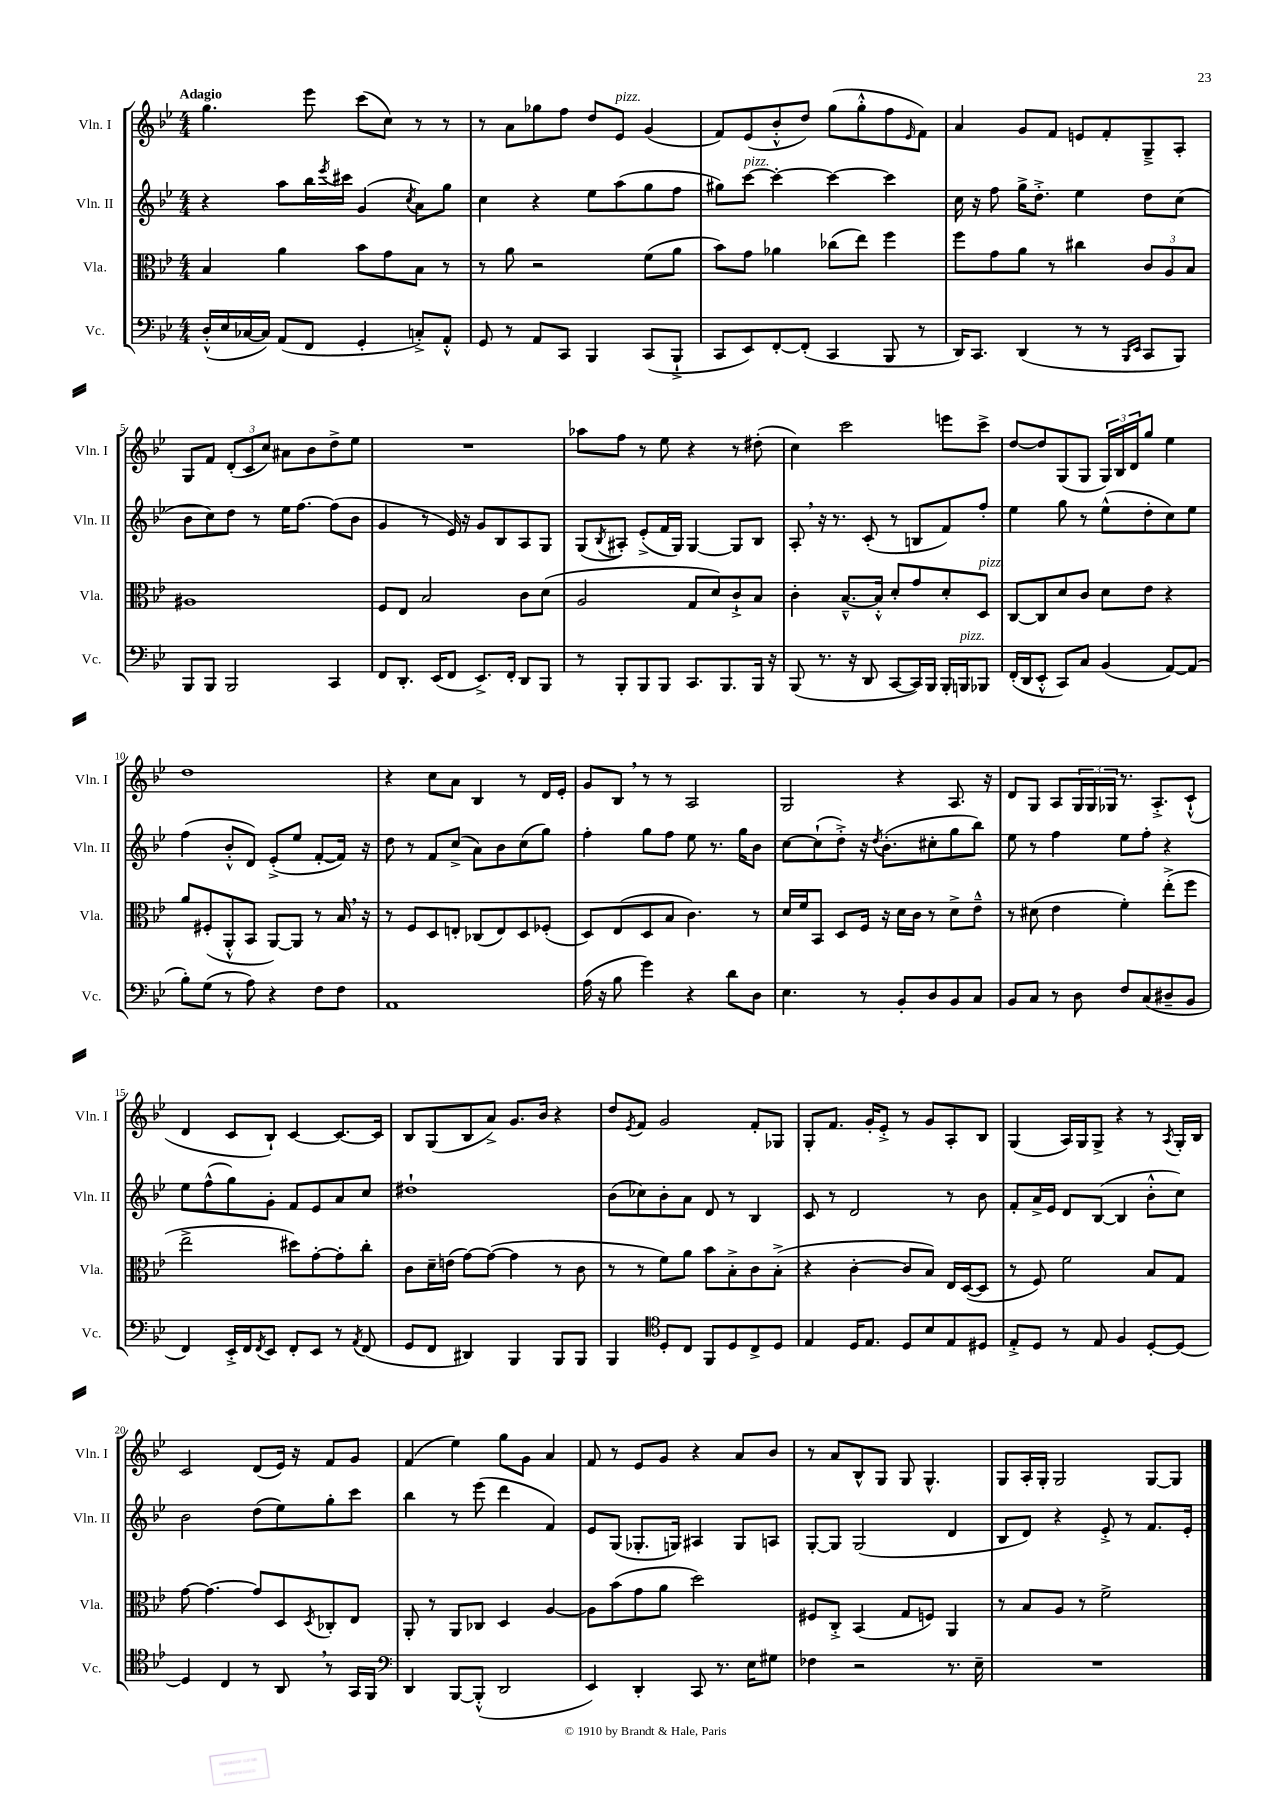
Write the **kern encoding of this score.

**kern	**kern	**kern	**kern
*part4	*part3	*part2	*part1
*staff4	*staff3	*staff2	*staff1
*I"Vc.	*I"Vla.	*I"Vln. II	*I"Vln. I
*I'Vc.	*I'Vla.	*I'Vln. II	*I'Vln. I
*clefF4	*clefC3	*clefG2	*clefG2
*k[b-e-]	*k[b-e-]	*k[b-e-]	*k[b-e-]
*M4/4	*M4/4	*M4/4	*M4/4
=1	=1	=1	=1
!	!	!	!LO:TX:a:B:t=Adagio
(16D'^^/LL	4B-/	4r	4.gg\
16E-/	.	.	.
[16C-X/	.	.	.
16C-/JJ])	.	.	.
(8AA/L	4a\	8aa\L	.
8FF/J	.	16bb-\L	8eee-\
.	.	8qeee-/	.
.	.	16ccc#X\JJ	.
4GG'/	8b-\L	(4g/	(8ccc\L
.	8g\	.	8cc\J)
.	.	8qcc/	.
8Cn'^/L)	8B-\J	8a\L)	8r
8AA'^^/J	8r	8gg\J	8r
=2	=2	=2	=2
8GG/	8r	4cc\	8r
8r	8a\	.	8a\L
8AA/L	2r	4r	8gg-X\
8CC/J	.	.	8ff\J
4BBB-/	.	8ee-\L	8dd/L
!	!	!	!LO:TX:a:i:t=pizz.
.	.	(8aa\	8e-/J
(8CC/L	(8f\L	8gg\	(4g/
8BBB-`^/J	8a\J	8ff\J	.
=3	=3	=3	=3
8CC/L	8b-\L)	8gg#X\L)	8f/L)
!	!	!LO:TX:a:i:t=pizz.	!
8EE-/)	8g\J	[8ccc\J	(8e-/
[8FF'/	4a-X\	4ccc'\_	8b-'^^/
(8FF'/J]	.	.	8dd/J)
4CC/	(8cc-X\L	4ccc\_	(8gg\L
.	8ee-\J)	.	8gg'^^\
8BBB-/	4ff\	4ccc\]	8ff\
.	.	.	16qqe-/
8r	.	.	8f\J)
=4	=4	=4	=4
16DD/KL)	8ff\L	16cc\	4a/
8.CC/J	.	16r	.
.	8g\	8ff\	.
(4DD/	8a\J	16gg^\KL	8g/L
.	.	8.dd'^\J	.
.	8r	.	8f/J
8r	4cc#X\	4ee-\	8en/L
8r	.	.	8f'/
16qqBBB-/LL	.	.	.
16qqEE-/JJ	.	.	.
8CC/L	12c/L	8dd\L	8G~^/
.	12A/	.	.
8BBB-/J)	.	(8cc\J	8A'/J
.	12B-/J	.	.
!!LO:LB:g=z
=5	=5	=5	=5
8BBB-/L	1A#X	8b-\L	8G/L
8BBB-/J	.	8cc\)	8f/J
2BBB-/	.	8dd\J	(12d'/L
.	.	.	12c/
.	.	8r	.
.	.	.	12cc/J)
.	.	16ee-\KL	8a#X\L
.	.	[8.ff\J	.
.	.	.	8b-\
4CC/	.	(8ff\L]	8dd^\
.	.	8b-\J	8ee-\J
=6	=6	=6	=6
8FF/L	8F/L	4g/	1r
8.DD'/J	8E-/J	.	.
.	2B-/	8r	.
(16EE-/KL	.	.	.
8FF/J	.	16e-/)	.
.	.	16r	.
8.EE-^/L)	.	8g/L	.
.	.	8B-/	.
16FF'/Jk	.	.	.
8DD/L	8c\L	8A/	.
8BBB-/J	(8d\J	8G/J	.
=7	=7	=7	=7
8r	2A/	(8G/L	8aa-X\L
.	.	8qB-/	.
8BBB-'/L	.	8A#X'/J)	8ff\J
8BBB-/	.	(8e-'^/L	8r
8BBB-/J	.	16f/L	8ee-\
.	.	16G/JJ)	.
8.CC/L	8G/L	[4G/	4r
.	8d/)	.	.
8.BBB-/	.	.	.
.	8c`^/	8G/L]	8r
16BBB-/Jk	8B-/J	8B-/J	(8dd#X'\
16r	.	.	.
=8	=8	=8	=8
(8BBB-/	4c'\	8A',/	4cc\)
8.r	.	16r	.
.	.	8.r	.
.	[8.B-~^^/L	.	2ccc\
16r	.	.	.
8DD/	.	(8c'/	.
.	16B-'^^/Jk]	.	.
[8CC/L	8d'/L	8r	.
16CC/L])	8g/	8Bn/L	.
16BBB-/JJ	.	.	.
16BBB-'/LL	8d'/	8f/)	8eeen\L
!LO:TX:a:i:t=pizz.	!	!	!
16BBBn/J	.	.	.
!	!LO:TX:a:i:t=pizz.	!	!
8BBB-X/J	8D/J	8ff'/J	8ccc^\J
=9	=9	=9	=9
(16FF'/LL	[8C/L	4ee-\	[8dd/L
16DD/J	.	.	.
8EE-'^^/J	8C/]	.	8dd/]
8CC/L)	8d/	8gg\	(8G/
8C/J	8c/J	8r	8G/J
(4BB-/	8d\L	(8ee-^^\L	24G/LL)
.	.	.	24B-/
.	.	.	24d/J
.	8e-\J	8dd'\	8gg/J
[8AA/L)	4r	8cc\)	4ee-\
(8AA/J]	.	8ee-\J	.
!!LO:LB:g=z
=10	=10	=10	=10
8B-'\L)	8a/L	(4ff\	1dd
(8G\J	(8F#X'/	.	.
8r	8AA'^^/	8b-'^^/L	.
8A\)	8BB-/J	8d/J)	.
4r	[8AA/L)	(8e-'^/L	.
.	8AA/J]	8ee-/J	.
8F\L	8r	[8f'/L	.
8F\J	16B-,/	16f/Jk])	.
.	16r	16r	.
=11	=11	=11	=11
1AA	8r	8dd\	4r
.	8F/L	8r	.
.	8D/	8f/L	8cc\L
.	8En'/J	(8cc^/J	8a\J
.	(8C-X/L	8a\L)	4B-/
.	8E/)	8b-\	.
.	8D/	(8cc\	8r
.	(8F-X'/J	8gg\J)	16d/LL
.	.	.	16e-'/JJ
=12	=12	=12	=12
(16A\	8D/L)	4ff'\	8g/L
16r	.	.	.
8B-\	(8E-/	.	8B-,/J
4g\)	8D/	8gg\L	8r
.	8B-/J	8ff\J	8r
4r	4.c\)	8ee-\	2A/
.	.	8.r	.
8d\L	.	.	.
.	.	16gg\KL	.
8D\J	8r	8b-\J	.
=13	=13	=13	=13
4.E-\	16d/LL	[8cc\L	2G/
.	16f/J	.	.
.	8BB-/J	(8cc`\]	.
.	8D/L	8dd'^\J)	.
8r	16F/Jk	16r	.
.	.	8qdd/	.
.	16r	(8.b-'\L	.
8BB-'/L	16d\LL	.	4r
.	16c\JJ	.	.
8D/	8r	8cc#X'\	.
8BB-/	8d^\L	8gg\	8.A/
8C/J	8e-~^^\J	8bb-\J)	.
.	.	.	16r
=14	=14	=14	=14
8BB-/L	8r	8ee-\	8d/L
8C/J	(8d#X\	8r	8G/J
8r	4e-\	4ff\	8A/L
8D\	.	.	24G/L
.	.	.	24G/
.	.	.	24G-X/JJ
8F/L	4f'\)	8ee-\L	8.r
(8C/	.	8ff'\J	.
.	.	.	8.A'^/L
8D#X~/	(8ee-'^\L	4r	.
8BB-/J	8ff\J	.	(8c`^^/J
!!LO:LB:g=z
=15	=15	=15	=15
4FF/)	2ee-^\	8ee-\L	4d/
.	.	(8ff^^\	.
16EE-'^/LL	.	8gg\)	8c/L
16FF/J	.	.	.
8qFF/	.	.	.
8EE-/J	.	8g'\J	8B-`/J)
8FF'/L	8dd#X\L)	8f/L	[4c/
8EE-/J	[8g'\	8e-/	.
8r	8g'\]	8a/	8.c/L_
8qAA/	.	.	.
(8FF/	8cc'\J	8cc/J	.
.	.	.	16c/Jk]
=16	=16	=16	=16
8GG/L	8c\L	1dd#X`	8B-/L
8FF/J	16d~\L	.	(8G/
.	(16en\JJ	.	.
4DD#X/)	[8g\L)	.	8B-/
.	(8g\J_	.	8a^/J)
4BBB-/	4g\]	.	8.g/L
.	.	.	16b-/Jk
8BBB-/L	8r	.	4r
8BBB-/J	8c\	.	.
=17	=17	=17	=17
4BBB-/	8r	(8b-\L	8dd/L
.	.	.	8qe-/
.	8r	8cc-X\)	8f/J
*clefC4	*	*	*
8D'/L	8f\L)	8b-'\	2g/
8C/J	8a\J	8a\J	.
8FF/L	8b-\L	8d/	.
8D/	8B-'^\	8r	.
8C^/	8c\	4B-/	8f'/L
8D/J	(8B-'^\J	.	8G-X/J
=18	=18	=18	=18
4E-/	4r	8c/	8G'/L
.	.	8r	8.f/J
16D/KL	[4c'\	2d/	.
8.E-/J	.	.	16g'/KL
.	.	.	8e-'^/J
8D/L	8c/L]	.	8r
8B-/	8B-/J)	.	8g/L
8E-/	16E-/LL	8r	8A'/
.	([16D/J	.	.
8D#X/J	8D/J]	8b-\	8B-/J
=19	=19	=19	=19
8E-'^/L	8r	8f'/L	(4G/
8D/J	8F/)	16a^/L	.
.	.	16e-/JJ	.
8r	2f\	8d/L	16A/LL)
.	.	.	16G/J
8E-/	.	([8B-/J	8G^/J
4F/	.	4B-/]	4r
[8D'/L	8B-/L	8b-'^^\L	8r
.	.	.	8qA/
8D/J_	8G/J	8cc\J)	16G'/LL
.	.	.	16B-/JJ
!!LO:LB:g=z
=20	=20	=20	=20
4D/]	[8g\	2b-\	2c/
.	4.g\_	.	.
4C/	.	.	.
8r	8g/L]	(8dd\L	(8d/L
8AA,/	8D/	8ee-\)	16e-/Jk)
.	.	.	16r
.	8qD/	.	.
8r	8C-X'/	8gg'\	8f/L
16GG/LL	8E-/J	8ccc\J	8g/J
16FF/JJ	.	.	.
=21	=21	=21	=21
*clefF4	*	*	*
4DD/	8AA'/	4bb-\	(4f/
.	8r	.	.
[8BBB-/L	8AA/L	8r	4ee-\)
(8BBB-'^^/J]	8C-X/J	(8eee-\	.
2DD/	4D/	4ddd\	8gg\L
.	.	.	8g\J
.	[4A/	4f/)	4a/
=22	=22	=22	=22
4EE-/)	8A\L]	8e-/L	8f/
.	(8b-\	(8G/J	8r
4DD'/	8g\	8.G-X'/L	8e-/L
.	8a\J	.	8g/J
.	.	16Gn/Jk)	.
8CC/	2dd\)	4A#X/	4r
8.r	.	.	.
.	.	8G/L	8a/L
16E-\KL	.	.	.
8G#X\J	.	8An/J	8b-/J
=23	=23	=23	=23
4F-X\	8F#X/L	[8G'/L	8r
.	8C'^/J	8G/J]	8a/L
2r	(4BB-/	(2G/	8B-^^/
.	.	.	8G/J
.	8G/L	.	8G/
.	8Fn/J)	.	4.G^^/
8.r	4AA/	4d/	.
16E-~\	.	.	.
=24	=24	=24	=24
1r	8r	8B-/L	8G/L
.	8B-/L	8d/J)	16A'/L
.	.	.	16G'/JJ
.	8A/J	4r	2G/
.	8r	.	.
.	2f^\	8e-'^/	.
.	.	8r	.
.	.	8.f/L	[8G/L
.	.	.	8G/J]
.	.	16e-'/Jk	.
==	==	==	==
*-	*-	*-	*-
